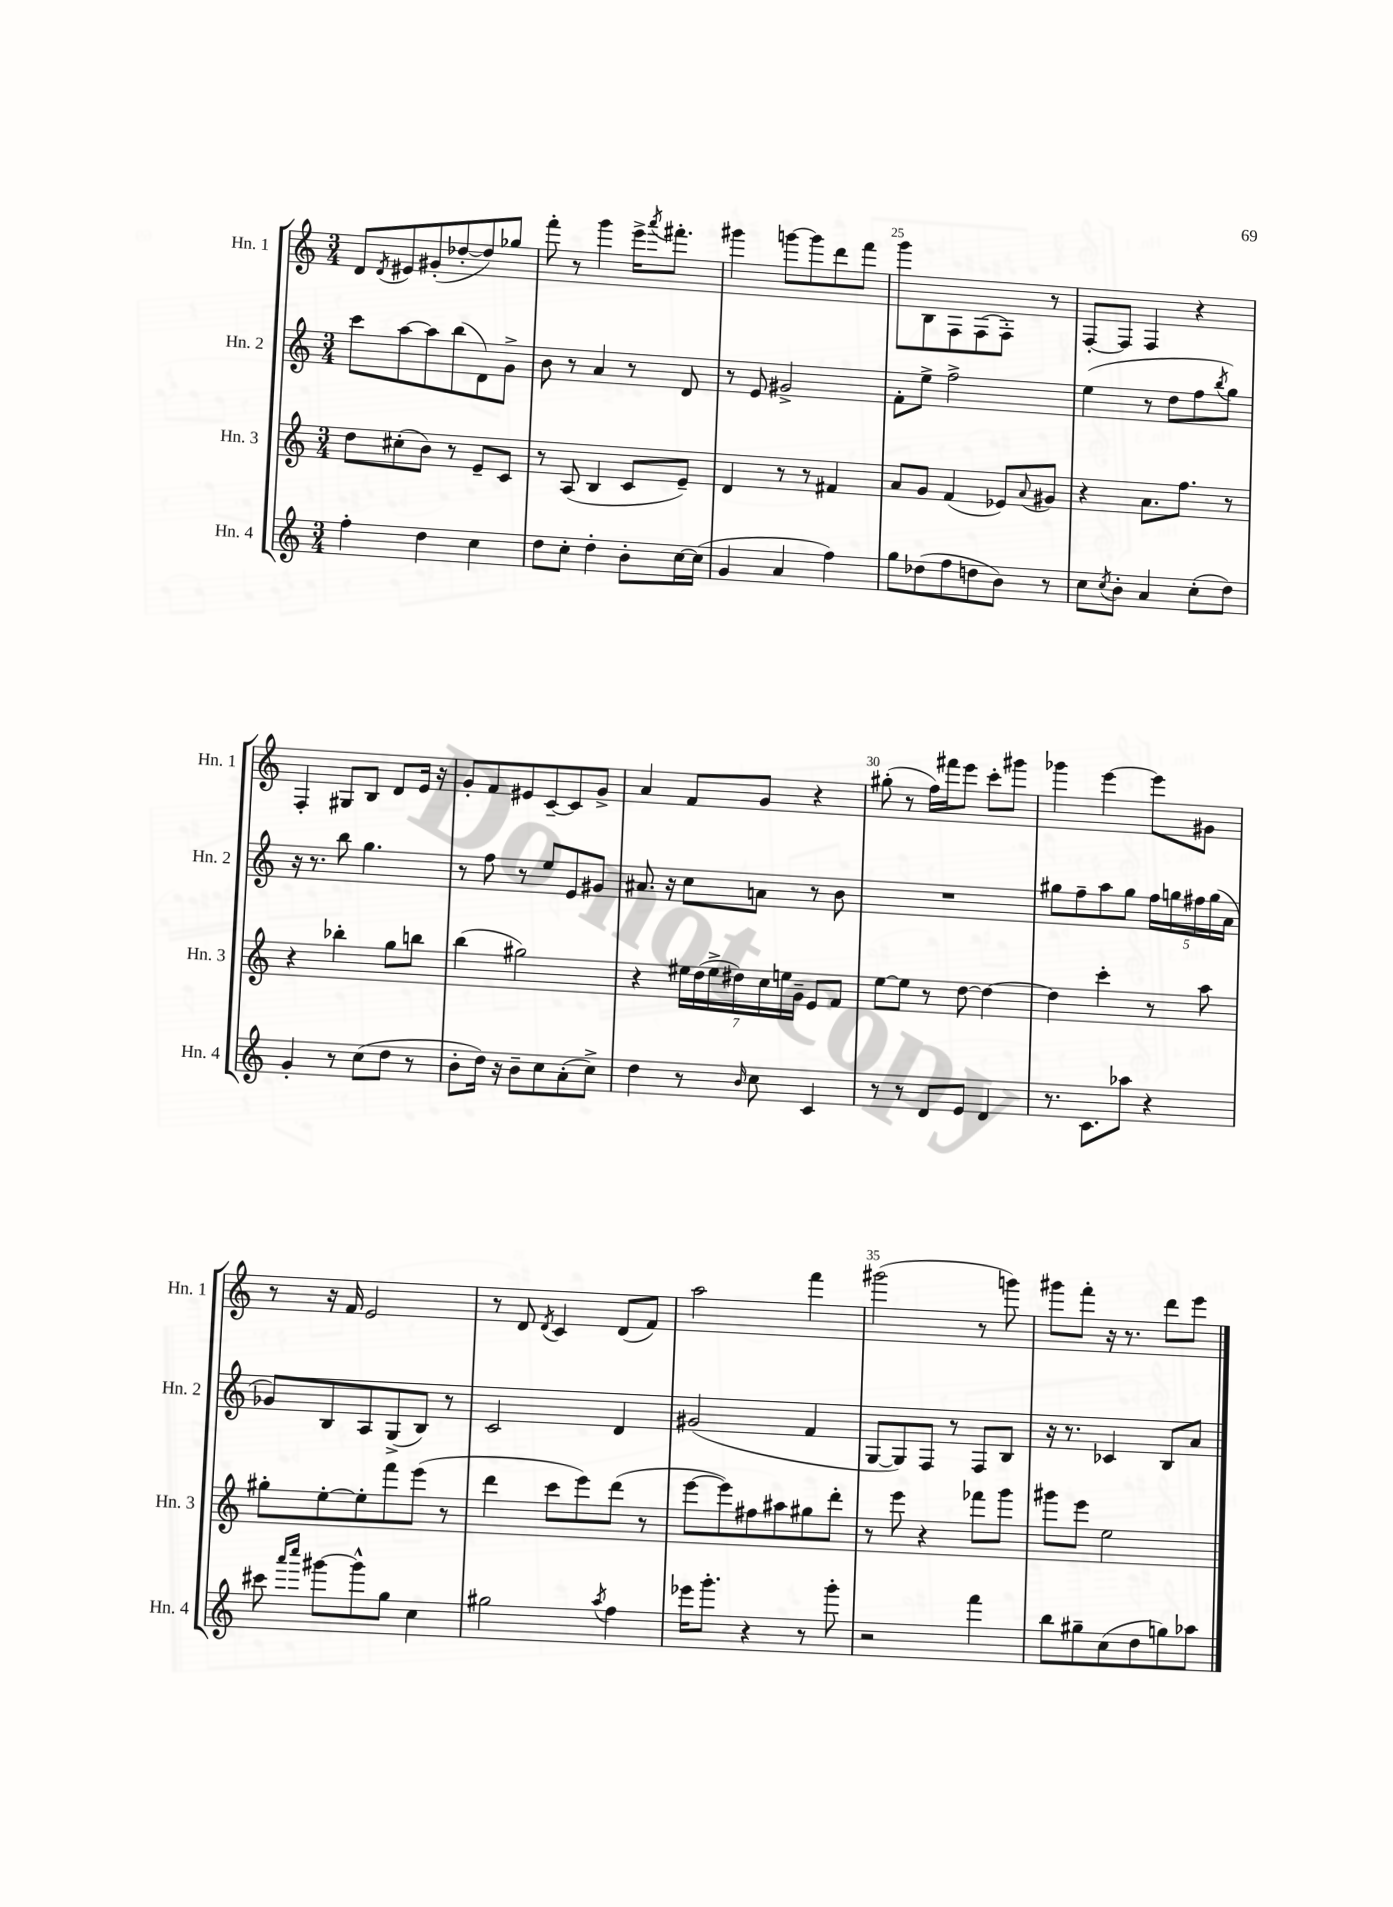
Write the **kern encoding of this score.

**kern	**kern	**kern	**kern
*part4	*part3	*part2	*part1
*staff4	*staff3	*staff2	*staff1
*I"Hn. 4	*I"Hn. 3	*I"Hn. 2	*I"Hn. 1
*I'Hn. 4	*I'Hn. 3	*I'Hn. 2	*I'Hn. 1
*clefG2	*clefG2	*clefG2	*clefG2
*k[]	*k[]	*k[]	*k[]
*M3/4	*M3/4	*M3/4	*M3/4
=22	=22	=22	=22
4ff'\	8dd\L	8ccc\L	8d/L
.	.	.	8qd/
.	(8cc#X'\	[8aa\	8e#X/
4dd\	8b\J)	8aa\]	(8g#X'/
.	8r	(8bb\	[8dd-X'/
4cc\	8e~/L	8d\)	8dd-/])
.	8c/J	8g^\J	8gg-X/J
=23	=23	=23	=23
8dd\L	8r	8b\	8fff'\
8cc'\J	(8A/	8r	8r
4dd'\	4B/	4a/	4ggg\
8b'\L	8c/L	8r	16eee^\KL
.	.	.	8qaaa/
.	.	.	8.fff#X'\J
[16cc\L	8e~/J)	8d/	.
(16cc\JJ]	.	.	.
=24	=24	=24	=24
4g/	4d/	8r	4ggg#X\
.	.	8e/	.
4a/	8r	2g#X^/	[8gggn\L
.	8r	.	8ggg\]
4ff\)	4f#X/	.	8ddd\
.	.	.	8fff\J
=25	=25	=25	=25
8gg\L	8a/L	8f'\L	8ggg\L
(8dd-X\	8g/J	8ee^\J	8B\
8ff\	(4f/	2ff^\	8F\
8ddn\	.	.	(8F\
8b\J)	8e-X/L)	.	8F'\J)
.	8qqa/	.	.
8r	8g#X/J	.	8r
=26	=26	=26	=26
8cc\L	4r	(4ee\	[8F'/L
8qcc/	.	.	.
8b'\J	.	.	8F/J]
4a/	8.a\L	8r	4F/
.	.	8dd\L	.
.	8.ff\J	.	.
(8cc'\L	.	8ff\	4r
.	.	8qbb/	.
8dd\J)	8r	8gg\J)	.
!!LO:LB:g=z
=27	=27	=27	=27
4g'/	4r	16r	4F'/
.	.	8.r	.
8r	4bb-X'\	8bb\	8G#X/L
(8cc\L	.	4.gg\	8B/J
8dd\J	8gg\L	.	8d/L
8r	8bbn\J	.	16e/Jk
.	.	.	16r
=28	=28	=28	=28
8b'\L	(4bb\	8r	8g'/L
16dd\Jk)	.	8ff\	8f/
16r	.	.	.
8b~\L	2gg#X\)	8r	8e#X/
8cc\	.	8ee/L	[8c~/
(8a'\	.	8e/	8c/]
8cc^\J)	.	8g#X/J	8g^/J
=29	=29	=29	=29
4dd\	4r	8.a#X/	4a/
.	.	16r	.
8r	28ee#X\LL	8cc\L	8f/L
.	(28dd\	.	.
.	28ee#^\	.	.
.	28dd#X\)	.	.
16qqb/	.	.	.
8cc\	.	8an\J	8g/J
.	28cc\	.	.
.	28een\	.	.
.	28g~\JJ	.	.
4c/	8e/L	8r	4r
.	8f/J	8b\	.
=30	=30	=30	=30
8r	[8ee\L	2.r	(8gg#X'\
8r	8ee\J]	.	8r
8d/L	8r	.	16ff\LL)
.	.	.	16fff#X\J
8e/J	[8dd\	.	8eee\J
4d/	4dd\_	.	8ccc'\L
.	.	.	8ggg#X\J
=31	=31	=31	=31
8.r	4dd\]	8gg#X\L	4ggg-X\
.	.	8ff~\	.
8.c\L	.	.	.
.	4ccc'\	8aa\	[4eee\
8aa-X\J	.	8gg#\J	.
4r	8r	20ff\LL	8eee\L]
.	.	20ggn\	.
.	.	20ff#X\	.
.	8aa\	.	8g#X\J
.	.	(20gg\	.
.	.	20a\JJ	.
!!LO:LB:g=z
=32	=32	=32	=32
8ccc#X\	8gg#X'\L	8g-X/L)	8r
16qqaaa/LL	.	.	.
16qqcccc/JJ	.	.	.
[8ggg#X\L	[8ee'\	8B/	16r
.	.	.	16f/
8ggg#^^\]	8ee'\]	8A/	2e/
8gg\J	8fff\	(8G^/	.
4cc\	(8eee\J	8B/J)	.
.	8r	8r	.
=33	=33	=33	=33
2gg#X\	4ddd\	2c/	8r
.	.	.	8d/
.	.	.	8qd/
.	8ccc\L	.	4c/
.	8eee\)	.	.
8qaa/	.	.	.
4ff\	(8ddd\J	4d/	(8d/L
.	8r	.	8f/J)
=34	=34	=34	=34
16eee-X\KL	[8eee\L	(2g#X/	2aa\
8.ggg'\J	.	.	.
.	8eee\])	.	.
4r	8ff#X\	.	.
.	8aa#X\	.	.
8r	8gg#X\	4f/	4fff\
8ggg'\	8ddd'\J	.	.
=35	=35	=35	=35
2r	8r	[8G/L	(2ggg#X\
.	8eee\	8G/])	.
.	4r	8F/J	.
.	.	8r	.
4fff\	8fff-X\L	8F/L	8r
.	8ggg\J	8B/J	8gggn\)
=36	=36	=36	=36
8bb\L	8ggg#X\L	16r	8ggg#X\L
.	.	8.r	.
8gg#X~\	8eee\J	.	8fff'\J
(8cc\	2ee\	4c-X/	16r
.	.	.	8.r
8dd\	.	.	.
8ggn\)	.	8B/L	8ddd\L
8aa-X\J	.	8a/J	8eee\J
==	==	==	==
*-	*-	*-	*-
